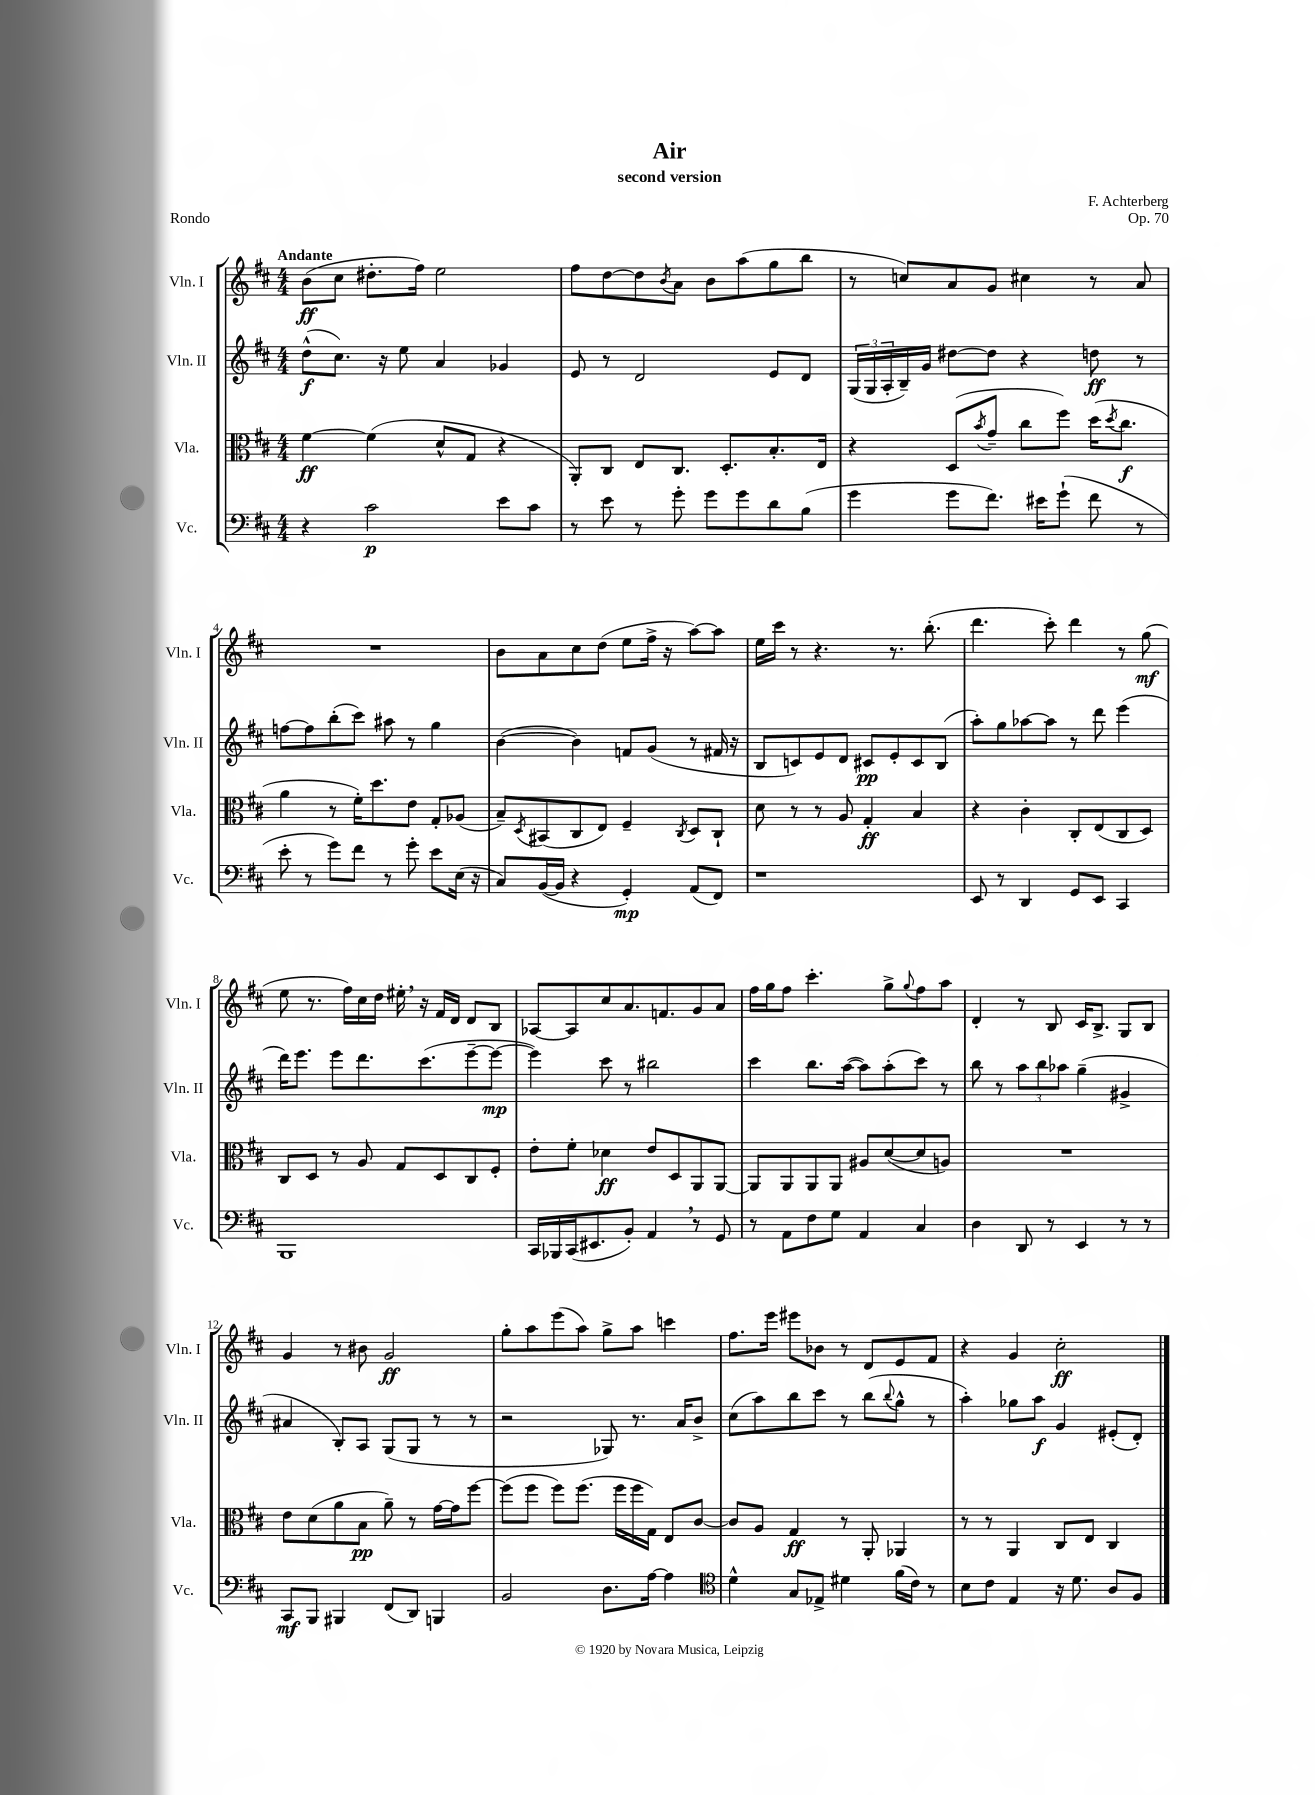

**kern	**dynam	**kern	**dynam	**kern	**dynam	**kern	**dynam
*part4	*part4	*part3	*part3	*part2	*part2	*part1	*part1
*staff4	*staff4	*staff3	*staff3	*staff2	*staff2	*staff1	*staff1
*I"Vc.	*	*I"Vla.	*	*I"Vln. II	*	*I"Vln. I	*
*I'Vc.	*	*I'Vla.	*	*I'Vln. II	*	*I'Vln. I	*
*clefF4	*	*clefC3	*	*clefG2	*	*clefG2	*
*k[f#c#]	*	*k[f#c#]	*	*k[f#c#]	*	*k[f#c#]	*
*M4/4	*	*M4/4	*	*M4/4	*	*M4/4	*
=1	=1	=1	=1	=1	=1	=1	=1
!	!	!	!	!	!	!LO:TX:a:B:t=Andante	!
4r	.	[4f#\	ff	(8dd^^\L	f	(8b\L	ff
.	.	.	.	8.cc#\J)	.	8cc#\J	.
2c#\	p	(4f#\]	.	.	.	8.dd#X'\L	.
.	.	.	.	16r	.	.	.
.	.	.	.	8ee\	.	.	.
.	.	.	.	.	.	16ff#\Jk)	.
.	.	8d^^/L	.	4a/	.	2ee\	.
.	.	8G/J	.	.	.	.	.
8e\L	.	4r	.	4g-X/	.	.	.
8c#\J	.	.	.	.	.	.	.
=2	=2	=2	=2	=2	=2	=2	=2
8r	.	8AA'/L)	.	8e/	.	8ff#\L	.
8e\	.	8C#/J	.	8r	.	[8dd\	.
8r	.	8E/L	.	2d/	.	8dd\]	.
.	.	.	.	.	.	8qb/	.
8g'\	.	8.C#/J	.	.	.	8a\J	.
8g\L	.	.	.	.	.	8b\L	.
.	.	8.D'/L	.	.	.	.	.
8g\	.	.	.	.	.	(8aa\	.
8d\	.	8.B'/	.	8e/L	.	8gg\	.
(8B\J	.	.	.	8d/J	.	8bb\J	.
.	.	16E/Jk	.	.	.	.	.
=3	=3	=3	=3	=3	=3	=3	=3
4g\	.	4r	.	(24G/LL	.	8r	.
.	.	.	.	24G/	.	.	.
.	.	.	.	24A'/	.	.	.
.	.	.	.	16B~/)	.	8ccn/L)	.
.	.	.	.	16g/JJ	.	.	.
8g\L	.	(8D/L	.	[8dd#X\L	.	8a/	.
.	.	8qb/	.	.	.	.	.
8.f#\J)	.	8g~/J	.	8dd#\J]	.	8g/J	.
.	.	8cc#\L	.	4r	.	4cc#X\	.
16e#X\KL	.	.	.	.	.	.	.
(8g`\J	.	8ff#\J)	.	.	.	.	.
8f#\	.	(16dd\KL	.	8ddn\	ff	8r	.
.	.	8qdd/	.	.	.	.	.
.	.	8.cc#\J	f	.	.	.	.
8r	.	.	.	8r	.	8a/	.
!!LO:LB:g=z
=4	=4	=4	=4	=4	=4	=4	=4
8e'\	.	4a\	.	[8ffn\L	.	1r	.
8r	.	.	.	8ff\]	.	.	.
8g\L)	.	8r	.	(8bb'\	.	.	.
8f#\J	.	16f#'\KL)	.	8ccc#\J)	.	.	.
.	.	8.dd\	.	.	.	.	.
8r	.	.	.	8aa#X\	.	.	.
8g'\	.	8e\J	.	8r	.	.	.
8e\L	.	8G'/L	.	4gg\	.	.	.
(16E\Jk	.	(8A-X/J	.	.	.	.	.
16r	.	.	.	.	.	.	.
=5	=5	=5	=5	=5	=5	=5	=5
8C#/L)	.	8B~/L)	.	([4b\	.	8b\L	.
.	.	8qD/	.	.	.	.	.
([16BB/L	.	(8BB#X/	.	.	.	8a\	.
16BB/JJ]	.	.	.	.	.	.	.
4r	.	8C#/	.	4b\])	.	8cc#\	.
.	.	8E/J)	.	.	.	(8dd\J	.
4GG'/)	mp	4F#~/	.	8fn/L	.	8ee\L	.
.	.	.	.	(8g/J	.	16ff#^\Jk	.
.	.	.	.	.	.	16r	.
.	.	8qC#/	.	.	.	.	.
(8AA/L	.	8D/L	.	8r	.	[8aa\L)	.
8FF#/J)	.	8C#`/J	.	16f#X/	.	8aa\J]	.
.	.	.	.	16r	.	.	.
=6	=6	=6	=6	=6	=6	=6	=6
1r	.	8d\	.	8B/L	.	16ee\LL	.
.	.	.	.	.	.	16ccc#\JJ	.
.	.	8r	.	8cn/)	.	8r	.
.	.	8r	.	8e/	.	4.r	.
.	.	8A/	.	8d/J	.	.	.
.	.	4G'/	ff	8c#X/L	pp	.	.
.	.	.	.	8e'/	.	8.r	.
.	.	4B/	.	8c#/	.	.	.
.	.	.	.	.	.	(8.bb'\	.
.	.	.	.	(8B/J	.	.	.
=7	=7	=7	=7	=7	=7	=7	=7
8EE/	.	4r	.	8aa'\L)	.	4.ddd\	.
8r	.	.	.	8gg\	.	.	.
4DD/	.	4c#'\	.	[8aa-X\	.	.	.
.	.	.	.	8aa-\J]	.	8ccc#'\)	.
8GG/L	.	8C#'/L	.	8r	.	4ddd\	.
8EE/J	.	(8E/	.	8ddd\	.	.	.
4CC#/	.	8C#/	.	(4eee\	.	8r	.
.	.	8D/J)	.	.	.	(8gg\	mf
!!LO:LB:g=z
=8	=8	=8	=8	=8	=8	=8	=8
1BBB	.	8C#/L	.	16ddd\KL)	.	8ee\	.
.	.	.	.	8.eee\J	.	.	.
.	.	8D/J	.	.	.	8.r	.
.	.	8r	.	8eee\L	.	.	.
.	.	.	.	.	.	16ff#\LL)	.
.	.	8A/	.	8.ddd\	.	16cc#\	.
.	.	.	.	.	.	16dd\JJ	.
.	.	8G/L	.	.	.	16ee#X',\	.
.	.	.	.	(8.ccc#\	.	16r	.
.	.	8D/	.	.	.	16f#/LL	.
.	.	.	.	.	.	16d/JJ	.
.	.	8C#/	.	[8eee~\	.	8d/L	.
.	.	8F#'/J	.	8eee\J_	mp	8B/J	.
=9	=9	=9	=9	=9	=9	=9	=9
16CC#/LL	.	8e'\L	.	4eee\])	.	[8A-X/L	.
16BBB-X/	.	.	.	.	.	.	.
(16CC#/J	.	8f#'\J	.	.	.	8A-/]	.
8.EE#X/	.	.	.	.	.	.	.
.	.	4d-X\	ff	8ccc#\	.	8cc#/	.
8BB'/J)	.	.	.	8r	.	8.a/	.
4AA,/	.	8e/L	.	2bb#X\	.	.	.
.	.	.	.	.	.	8.fn/	.
.	.	8D/	.	.	.	.	.
8r	.	8AA/	.	.	.	8g/	.
8GG/	.	[8AA/J	.	.	.	8a/J	.
=10	=10	=10	=10	=10	=10	=10	=10
8r	.	8AA/L]	.	4ccc#\	.	16ff#\LL	.
.	.	.	.	.	.	16gg\J	.
8AA\L	.	8AA/	.	.	.	8ff#\J	.
8F#\	.	8AA/	.	8.bb\L	.	4.ccc#'\	.
8G\J	.	8AA/J	.	.	.	.	.
.	.	.	.	([16aa\Jk	.	.	.
4AA/	.	8A#X/L	.	8aa\L])	.	.	.
.	.	([8d/	.	(8aa'\	.	8gg^\L	.
.	.	.	.	.	.	8qqgg/	.
4C#/	.	8d/]	.	8ccc#\J)	.	8ff#\	.
.	.	8An/J)	.	8r	.	8aa\J	.
=11	=11	=11	=11	=11	=11	=11	=11
4D\	.	1r	.	8bb\	.	4d'/	.
.	.	.	.	8r	.	.	.
8DD/	.	.	.	12aa\L	.	8r	.
.	.	.	.	12bb\	.	.	.
8r	.	.	.	.	.	8B/	.
.	.	.	.	12aa-X\J	.	.	.
4EE/	.	.	.	(4gg~\	.	16c#/KL	.
.	.	.	.	.	.	8.B^/J	.
8r	.	.	.	4g#X^/	.	8G/L	.
8r	.	.	.	.	.	8B/J	.
!!LO:LB:g=z
=12	=12	=12	=12	=12	=12	=12	=12
8CC#/L	mf	8e\L	.	4a#X/	.	4g/	.
8BBB/J	.	(8d\	.	.	.	.	.
4BBB#X/	.	8a\	.	8B'/L)	.	8r	.
.	.	8B\J	pp	8A/J	.	8b#X\	.
(8FF#/L	.	8a~\)	.	(8G/L	.	2g/	ff
8DD/J)	.	8r	.	8G/J	.	.	.
4BBBn/	.	[16g\LL	.	8r	.	.	.
.	.	16g\J]	.	.	.	.	.
.	.	[8ff#\J	.	8r	.	.	.
=13	=13	=13	=13	=13	=13	=13	=13
2BB/	.	(8ff#\L]	.	2r	.	8gg'\L	.
.	.	8ff#\J	.	.	.	8aa\	.
.	.	8ff#\L)	.	.	.	(8eee\	.
.	.	(8.ff#\J	.	.	.	8aa\J)	.
8.D\L	.	.	.	8G-X/)	.	8gg^\L	.
.	.	16ff#\LL	.	.	.	.	.
.	.	16ff#\	.	8.r	.	8aa\J	.
[16A\Jk	.	16G\JJ)	.	.	.	.	.
4A\]	.	8E/L	.	.	.	4cccn\	.
.	.	.	.	16a/KL	.	.	.
.	.	[8c#/J	.	8b^/J	.	.	.
=14	=14	=14	=14	=14	=14	=14	=14
*clefC4	*	*	*	*	*	*	*
4d^^\	.	8c#/L]	.	(8cc#\L	.	8.ff#\L	.
.	.	8A/J	.	8aa\)	.	.	.
.	.	.	.	.	.	16eee\Jk	.
8G/L	.	4G/	ff	8bb\	.	8eee#X\L	.
8E-X^/J	.	.	.	8ccc#\J	.	8b-X\J	.
4d#X\	.	8r	.	8r	.	8r	.
.	.	8AA'/	.	(8bb\L	.	8d/L	.
.	.	.	.	8qqbb/	.	.	.
(16f#\LL	.	4AA-X/	.	8gg^^\J	.	8e/	.
16c#\JJ)	.	.	.	.	.	.	.
8r	.	.	.	8r	.	8f#/J	.
=15	=15	=15	=15	=15	=15	=15	=15
8B\L	.	8r	.	4aa'\)	.	4r	.
8c#\J	.	8r	.	.	.	.	.
4E/	.	4AA/	.	8gg-X\L	.	4g/	.
.	.	.	.	8aa\J	f	.	.
16r	.	8C#/L	.	4g/	.	2cc#'\	ff
8.d\	.	.	.	.	.	.	.
.	.	8E/J	.	.	.	.	.
8A/L	.	4C#/	.	(8e#X'/L	.	.	.
8F#/J	.	.	.	8d'/J)	.	.	.
==	==	==	==	==	==	==	==
*-	*-	*-	*-	*-	*-	*-	*-
